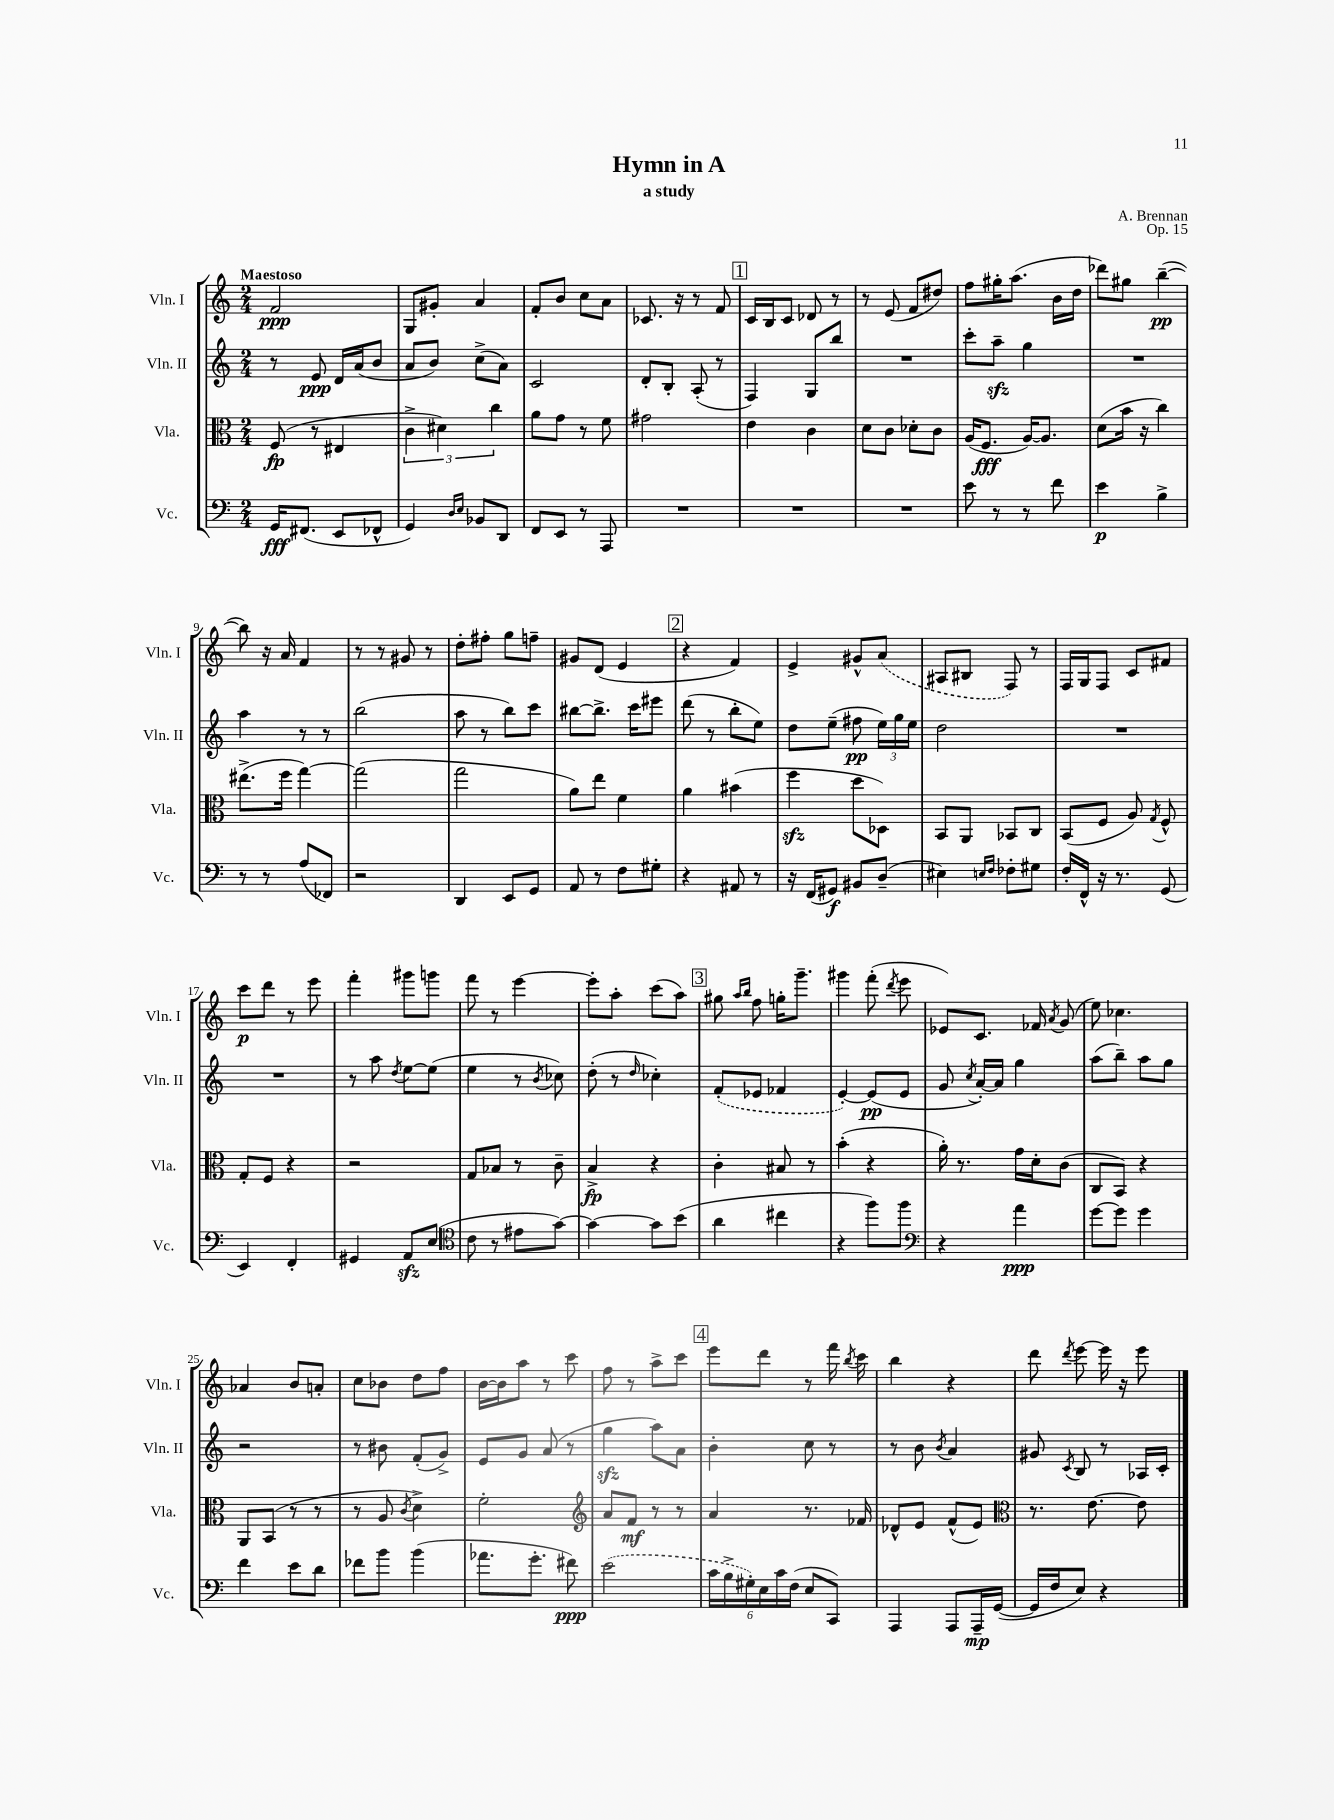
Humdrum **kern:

**kern	**kern	**kern	**kern
*staff4	*staff3	*staff2	*staff1
*clefF4	*clefC3	*clefG2	*clefG2
*k[]	*k[]	*k[]	*k[]
*M2/4	*M2/4	*M2/4	*M2/4
16GG/LK	(8F/	8r	2f/
(8.FF#/J	.	.	.
.	8r	8e/	.
8EE/L	4E#/	16d/LL	.
.	.	(16a/J	.
8FF-^^/J	.	8b/J	.
=	=	=	=
4GG/)	6c^\	8a/L	8G/L
.	.	8b/J)	8g#'/J
.	6d#\)	.	.
16qqD/LL	.	.	.
16qqE/JJ	.	.	.
8BB-/L	.	(8cc^\L	4a/
.	6cc\	.	.
8DD/J	.	8a\J)	.
=	=	=	=
8FF/L	8a\L	2c/	8f'/L
8EE/J	8g\J	.	8b/J
8r	8r	.	8cc\L
8AAA/	8f\	.	8a\J
=	=	=	=
2r	2g#\	8d'/L	8.c-/
.	.	8B'/J	.
.	.	.	16r
.	.	(8A'/	8r
.	.	8r	8f/
=	=	=	=
2r	4e\	4F/)	16c/LL
.	.	.	16B/J
.	.	.	8c/J
.	4c\	8G/L	8d-/
.	.	8bb/J	8r
=	=	=	=
2r	8d\L	2r	8r
.	8c\J	.	(8e/
.	8d-'\L	.	8f/L
.	8c\J	.	8dd#/J)
=	=	=	=
8e\	(16A/LK	8ccc'\L	8ff\L
.	8.F/J	.	.
8r	.	8aa~\J	16gg#'\K
.	.	.	(8.aa\J
8r	[16A/LK)	4gg\	.
.	8.A/]J	.	.
8f\	.	.	16b\LL
.	.	.	16dd\JJ
=	=	=	=
4e\	(8d\L	2r	8ddd-\L)
.	16b\Jk	.	8gg#\J
.	16r	.	.
4B^\	4cc\)	.	([4bb~\
=	=	=	=
8r	(8.ee#^\L	4aa\	8bb\])
8r	.	.	16r
.	16ff\Jk	.	16a/
(8A/L	[4gg\)	8r	4f/
8FF-/J)	.	8r	.
=	=	=	=
2r	(2gg\]	(2bb\	8r
.	.	.	8r
.	.	.	8g#/
.	.	.	8r
=	=	=	=
4DD/	2gg\	8aa\	8dd'\L
.	.	8r	8ff#'\J
8EE/L	.	8bb\L)	8gg\L
8GG/J	.	8ccc\J	8ff~\J
=	=	=	=
8AA/	8a\L)	[8bb#\L	8g#/L
8r	8ee\J	8.bb#^\]J	(8d/J
8F\L	4f\	.	4e/
.	.	16ccc\LK	.
8G#'\J	.	8eee#\J	.
=	=	=	=
4r	4a\	(8ddd\	4r
.	.	8r	.
8AA#/	(4b#\	8bb'\L	4f/)
8r	.	8ee\J)	.
=	=	=	=
16r	4ff\	8dd\L	4e^/
(16FF/LK	.	.	.
8GG#/J)	.	(8ee~\J	.
8BB#/L	8dd\L	8ff#\	8g#^^/L
(8D~/J	8D-\J)	24ee\LL)	(8a/J
.	.	24gg\	.
.	.	24ee\JJ	.
=	=	=	=
4E#\)	8BB/L	2dd\	8A#/L
.	8AA/J	.	8B#/J
16qqE/LL	.	.	.
16qqF/JJ	.	.	.
8F-'\L	8BB-/L	.	8F/)
8G#\J	8C/J	.	8r
=	=	=	=
16F'/LL	(8BB/L	2r	16F/LL
16FF^^/JJ	.	.	16G/J
16r	8F/J	.	8F/J
8.r	.	.	.
.	8A/)	.	8c/L
.	8qG/	.	.
(8GG/	8F^^/	.	8f#/J
=	=	=	=
4EE/)	8G'/L	2r	8ccc\L
.	8F/J	.	8ddd\J
4FF'/	4r	.	8r
.	.	.	8eee\
=	=	=	=
4GG#/	2r	8r	4fff'\
.	.	8aa\	.
.	.	8qdd/	.
8AA/L	.	[8ee\L	8ggg#\L
(8E/J	.	(8ee\]J	8ggg\J
=	=	=	=
*clefC4	*	*	*
8c\	8G/L	4ee\	8fff\
8r	8B-/J	.	8r
8e#\L	8r	8r	[4eee\
.	.	8qb/	.
[8g\J)	8c~\	8cc-\)	.
=	=	=	=
4g\_	4B^/	(8dd'\	8eee'\]L
.	.	8r	8aa'\J
.	.	16qqdd/	.
8g\]L	4r	4cc-'\)	(8ccc\L
(8b\J	.	.	8aa\J)
=	=	=	=
4a\	4c'\	(8f'/L	8gg#\
.	.	.	16qqaa/LL
.	.	.	16qqbb/JJ
.	.	8e-/J	8ff\
4cc#\	8B#/	4f-/	16gg'\LK
.	.	.	8.ggg~\J
.	8r	.	.
=	=	=	=
4r	(4b'\	[4e'/)	4ggg#\
8ff\L)	4r	(8e/]L	(8fff'\
.	.	.	8qddd/
8ff\J	.	8e/J	8eee\
=	=	=	=
*clefF4	*	*	*
4r	16a'\)	8g/	8e-/L)
.	8.r	.	.
.	.	8qcc/	.
.	.	[16a'/LL)	8.c/J
.	.	16a/]JJ	.
4a\	16g\LL	4gg\	.
.	16d'\J	.	16f-/
.	.	.	8qa/
.	(8c\J	.	(8g/
=	=	=	=
[8g\L	8C/L	(8aa\L	8ee\)
8g\]J	8BB/J)	8bb~\J)	4.cc-\
4g\	4r	8aa\L	.
.	.	8gg\J	.
=	=	=	=
4f\	8AA/L	2r	4a-/
.	(8BB/J	.	.
8e\L	8r	.	8b/L
8d\J	8r	.	8a'/J
=	=	=	=
8f-\L	8r	8r	8cc\L
8b\J	8A/	8b#\	8b-\J
.	8qc/	.	.
(4b\	4d^\)	(8f'/L	8dd\L
.	.	8g^/J)	8ff\J
=	=	=	=
8.a-\L	2f'\	8e/L	[16b\LL
.	.	.	16b\]J
.	.	8g/J	8aa\J
8.g'\J	.	.	.
.	.	(8a/	8r
8f#\)	.	8r	8ccc\
=	=	=	=
*	*clefG2	*	*
(2e\	8a/L	4gg\	8ff\
.	8f/J	.	8r
.	8r	8aa\L)	8aa^\L
.	8r	8a\J	8ccc\J
=	=	=	=
24c\LL	4a/	4b'\	8eee\L
24B^\	.	.	.
24G#'\)	.	.	.
24E\	.	.	8ddd\J
24c\	.	.	.
(24F\JJ	.	.	.
8E/L	8.r	8cc\	8r
8CC/J)	.	8r	16fff\
.	.	.	8qbb/
.	16f-/	.	16ccc\
=	=	=	=
4AAA/	8d-^^/L	8r	4bb\
.	8e/J	8b\	.
.	.	8qb/	.
8AAA/L	(8f^^/L	4a/	4r
16AAA~/L	8e/J)	.	.
([16GG/JJ	.	.	.
=	=	=	=
*	*clefC3	*	*
16GG/]LL	8.r	8g#/	8ddd\
16F/J	.	.	.
.	.	8qc/	8qddd/
8E/J)	.	8B/	[8eee\
.	[8.e\	.	.
4r	.	8r	16eee\]
.	.	.	16r
.	8e\]	16A-/LL	8eee\
.	.	16c'/JJ	.
==	==	==	==
*-	*-	*-	*-
